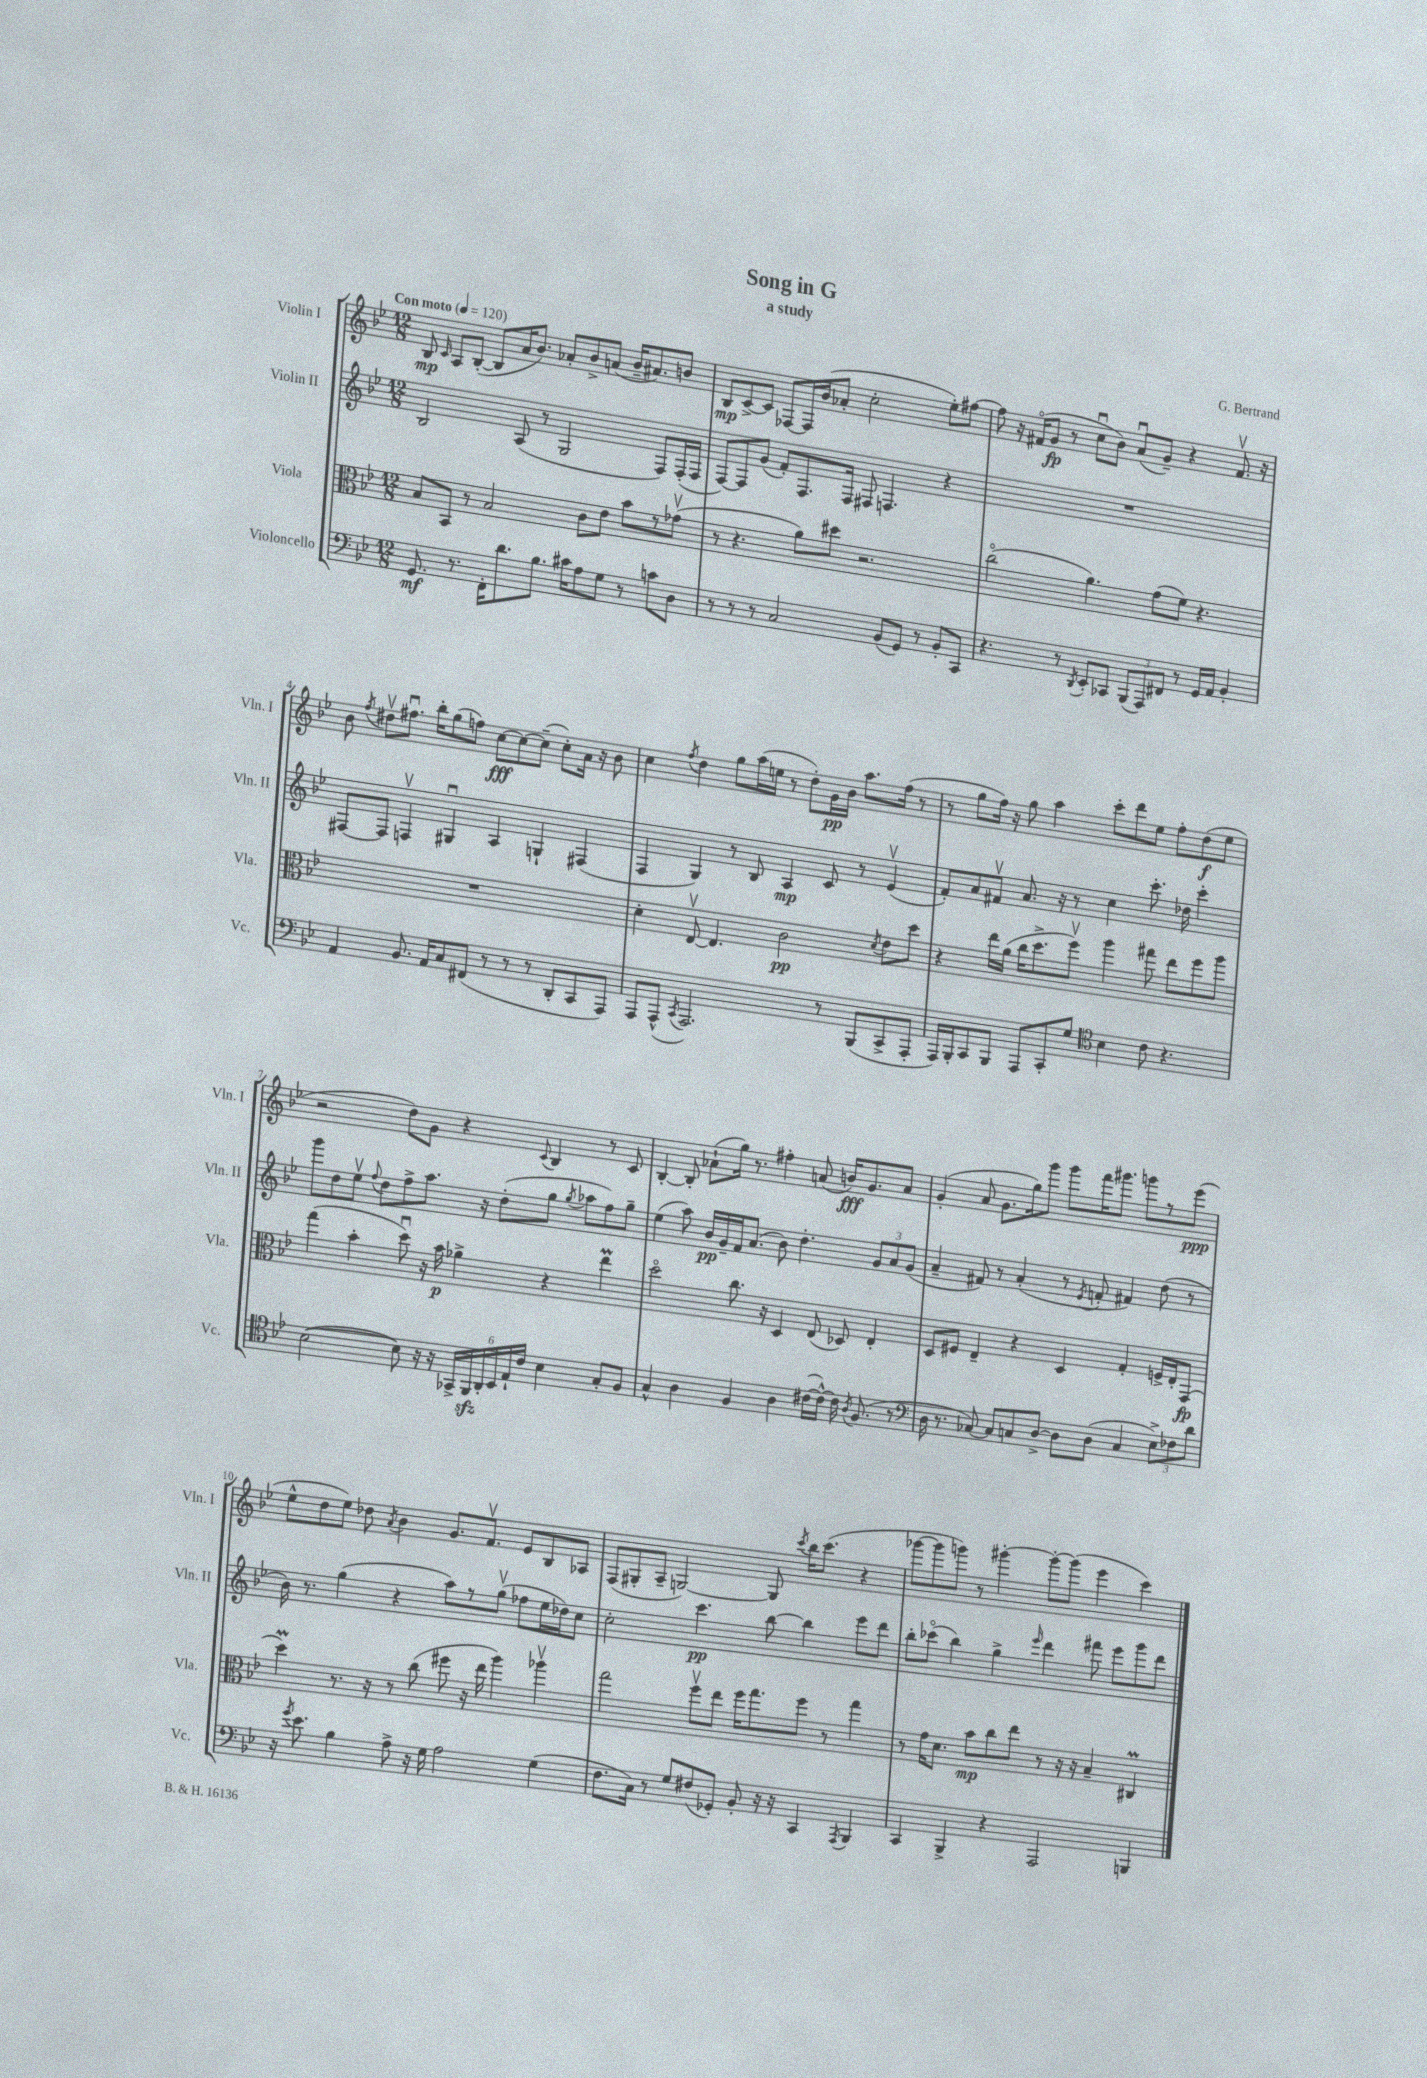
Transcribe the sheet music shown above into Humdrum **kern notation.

**kern	**kern	**kern	**kern
*staff4	*staff3	*staff2	*staff1
*clefF4	*clefC3	*clefG2	*clefG2
*k[b-e-]	*k[b-e-]	*k[b-e-]	*k[b-e-]
*M12/8	*M12/8	*M12/8	*M12/8
*MM120	*MM120	*MM120	*MM120
8.GG	8B-	2B-	8B-
.	.	.	16qqc
.	8BB-	.	8A
8.r	.	.	.
.	8r	.	([8B-'
16FF'	2B-	.	8B-]
8.d	.	.	.
.	.	(8A	16a
.	.	.	8.b-)
8.B-	.	8r	.
.	.	2G	8a-'
16c#	.	.	.
8A	8c	.	8b-^
8G	8e-	.	(8a
8r	8b-	.	16b-~
.	.	.	8.a#)
8c	8r	8F)	.
8D	(8g-v	(16F'	8b
.	.	16F	.
=	=	=	=
8r	8r	[8F)	8B-
8r	4.r	8F]	[8c^
8r	.	(8g	8c]
2C	.	8f')	[8F-
.	8a)	8.F	16F-]
.	.	.	(16b-
.	8dd#	.	8a-'
.	.	16F	.
.	2.r	8F#	2cc'
(8BB-	.	4.F	.
8GG)	.	.	.
8r	.	.	.
8BB-'	.	4r	8ee-')
8CC	.	.	[8ff#
=	=	=	=
4.r	(2cco	1.r	8ff#]
.	.	.	16r
.	.	.	(16f#o
.	.	.	8g
8r	.	.	8r
8qDD	.	.	.
8EE-'	4.a)	.	8ccu
8CC-	.	.	8b-)
(12BBB-	.	.	(8au
12AAA)	.	.	.
.	(8g	.	8g~)
12FF#	.	.	.
8r	8f)	.	4r
16GG	4.r	.	.
16AA	.	.	.
4BB-'	.	.	8.f#v
.	.	.	16r
=	=	=	=
4AA	1.r	[8F#	8b-
.	.	.	8qff
.	.	8F#]	8dd#v
8.BB-	.	4Fv	8.ff#u
16AA	.	.	16bb-'
8C	.	4G#u	(8gg
(8FF#	.	.	8ff)
8r	.	4A	[8cc
8r	.	.	8cc_
8r	.	4G`	(8cc~]
8DD'	.	.	8cc')
8CC	.	(4F#	16a
.	.	.	16r
8AAA)	.	.	8b-
=	=	=	=
8AAA	4d'	4F	4cc
(8AAA^^	.	.	.
8qCC	.	.	8qff
2.AAA)	[8E-v	4G)	4dd
.	4.E-]	.	.
.	.	8r	8gg
.	.	8B-	(16aa
.	.	.	16ee
.	2c	4A	8r
.	.	.	8dd')
8r	.	8c	16g
.	.	.	16b-
(8BBB-	.	8r	8.aa
.	8qd	.	.
8CC^	8e-	(4e-v	.
.	.	.	(16ff
8AAA'	8dd	.	8r
=	=	=	=
16AAA)	4r	8f')	8r
16BBB-'	.	.	.
8CC	.	8a	8gg
8BBB-	16ee-	8f#v	16ff)
.	(16a	.	16r
8AAA	16cc	8.a	8gg
.	8.dd^	.	.
8CC'	.	.	4aa
.	.	16r	.
8G	8ffv)	8r	.
*clefC4	*	*	*
4B-	4aa	4cc	8ccc'
.	.	.	8ddd
8c	8gg#	8.ccc'	8ee-
4.r	8ee-	.	8ff'
.	.	16dd-	.
.	8ff	4ccc'	(8dd
.	8aa	.	8ee-
=	=	=	=
([2B-	(4gg	8ggg	2r
.	.	8dd	.
.	4b-'	8ee-v	.
.	.	8qqff	.
.	.	8dd	.
8B-])	8ddu)	8ff^	8dd)
16r	16r	8.aa	8g
16r	16b-	.	.
24GG-^	4a-^	.	4r
24FF	.	.	.
.	.	16r	.
24AA'	.	.	.
24BB-	.	(8dd'	.
24E-`	.	.	.
24c	.	.	.
.	.	.	8qqc
4B-	4r	8gg	4B-
.	.	8qgg	.
.	.	8aa-	.
8G'	4ee-	8ff)	8r
8F	.	8gg~	8c
=	=	=	=
4G^^	2ddo	(4ee-	[4B-'
4A	.	8aa)	8B-']
.	.	16b-	(8a-`
.	.	16g~	.
4F	8.cc	16f	16gg)
.	.	(8.a	8.r
.	16r	.	.
4A	4D	8b-)	4ff#'
.	.	4.dd'	.
([16c#	(8E-	.	(8a
16c#^^_)	.	.	.
16c#]	8D-)	.	16b)
8qA	.	.	.
(8.F	.	.	8.g
.	4E-'	12g	.
.	.	12a	.
8r	.	.	8a
.	.	(12g	.
=	=	=	=
*clefF4	*	*	*
16D	8D	4a~	(4g'
8.r	.	.	.
.	8F#	.	.
[8C-)	4E-~	8f#)	8a
8C-]	.	8r	8.g
8C	4r	(4a'	.
.	.	.	16gg)
[8D^	.	.	8ggg
8D]	4D	8r	8ggg
.	.	8qe-	.
(8D	.	8f'	16fff
.	.	.	8.ggg#
4C	4G'	4f#)	.
.	.	.	8ggg
12E-^)	16F^	(8dd	8r
.	16E-'	.	.
12F-	.	.	.
.	(8GG	8r	(8eee-
12d	.	.	.
=	=	=	=
16r	4dd)	16b-)	8ee-^^
8qg	.	.	.
8.e-	.	8.r	.
.	.	.	8dd
4B-	8.r	(4gg	8ee-)
.	.	.	8dd-
.	16r	.	.
.	.	.	8qa
8A^	8r	4r	4b-
16r	(8cc	.	.
16G	.	.	.
2A	8ff#	8aa)	8.g
.	16r	8r	.
.	16ee-	.	8.fv
.	4aa)	(8ggv	.
.	.	8ff-	8e-
(4G	4aa-v	16ee-	8B-
.	.	16dd-)	.
.	.	8cc	8A-
=	=	=	=
8.F	2gg	2cc'	(8F
.	.	.	8G#'
16C)	.	.	.
8r	.	.	8A~
8G	.	.	[2G)
(8F#	8ffv	4.ccc	.
8GG-')	8ee-	.	.
8BB-'	16ff	.	.
.	8.gg	.	.
16r	.	[8bb-	8G]
16r	.	.	.
.	.	.	8qccc
4CC	8ff	4bb-]	16bb-
.	.	.	(8.ccc
.	8r	.	.
8qAAA	.	.	.
4BBB-	4gg	8eee-	4r
.	.	8ddd	.
=	=	=	=
4CC	8r	8bb-'	[8ggg-
.	16g	(8ccc-o	8ggg-]
.	8.d	.	.
4BBB-^	.	4bb-)	8ggg)
.	8b-	.	8r
4r	8cc	4gg^	[4ggg#'
.	8ee-	.	.
.	.	16qqeee-	.
2AAA	8r	4ddd	8ggg#'_
.	16r	.	(8ggg#]
.	16r	.	.
.	4B-~	8fff#	4eee-
.	.	8eee-	.
4BBB	4C#	8ggg	4ccc)
.	.	8ddd	.
==	==	==	==
*-	*-	*-	*-
